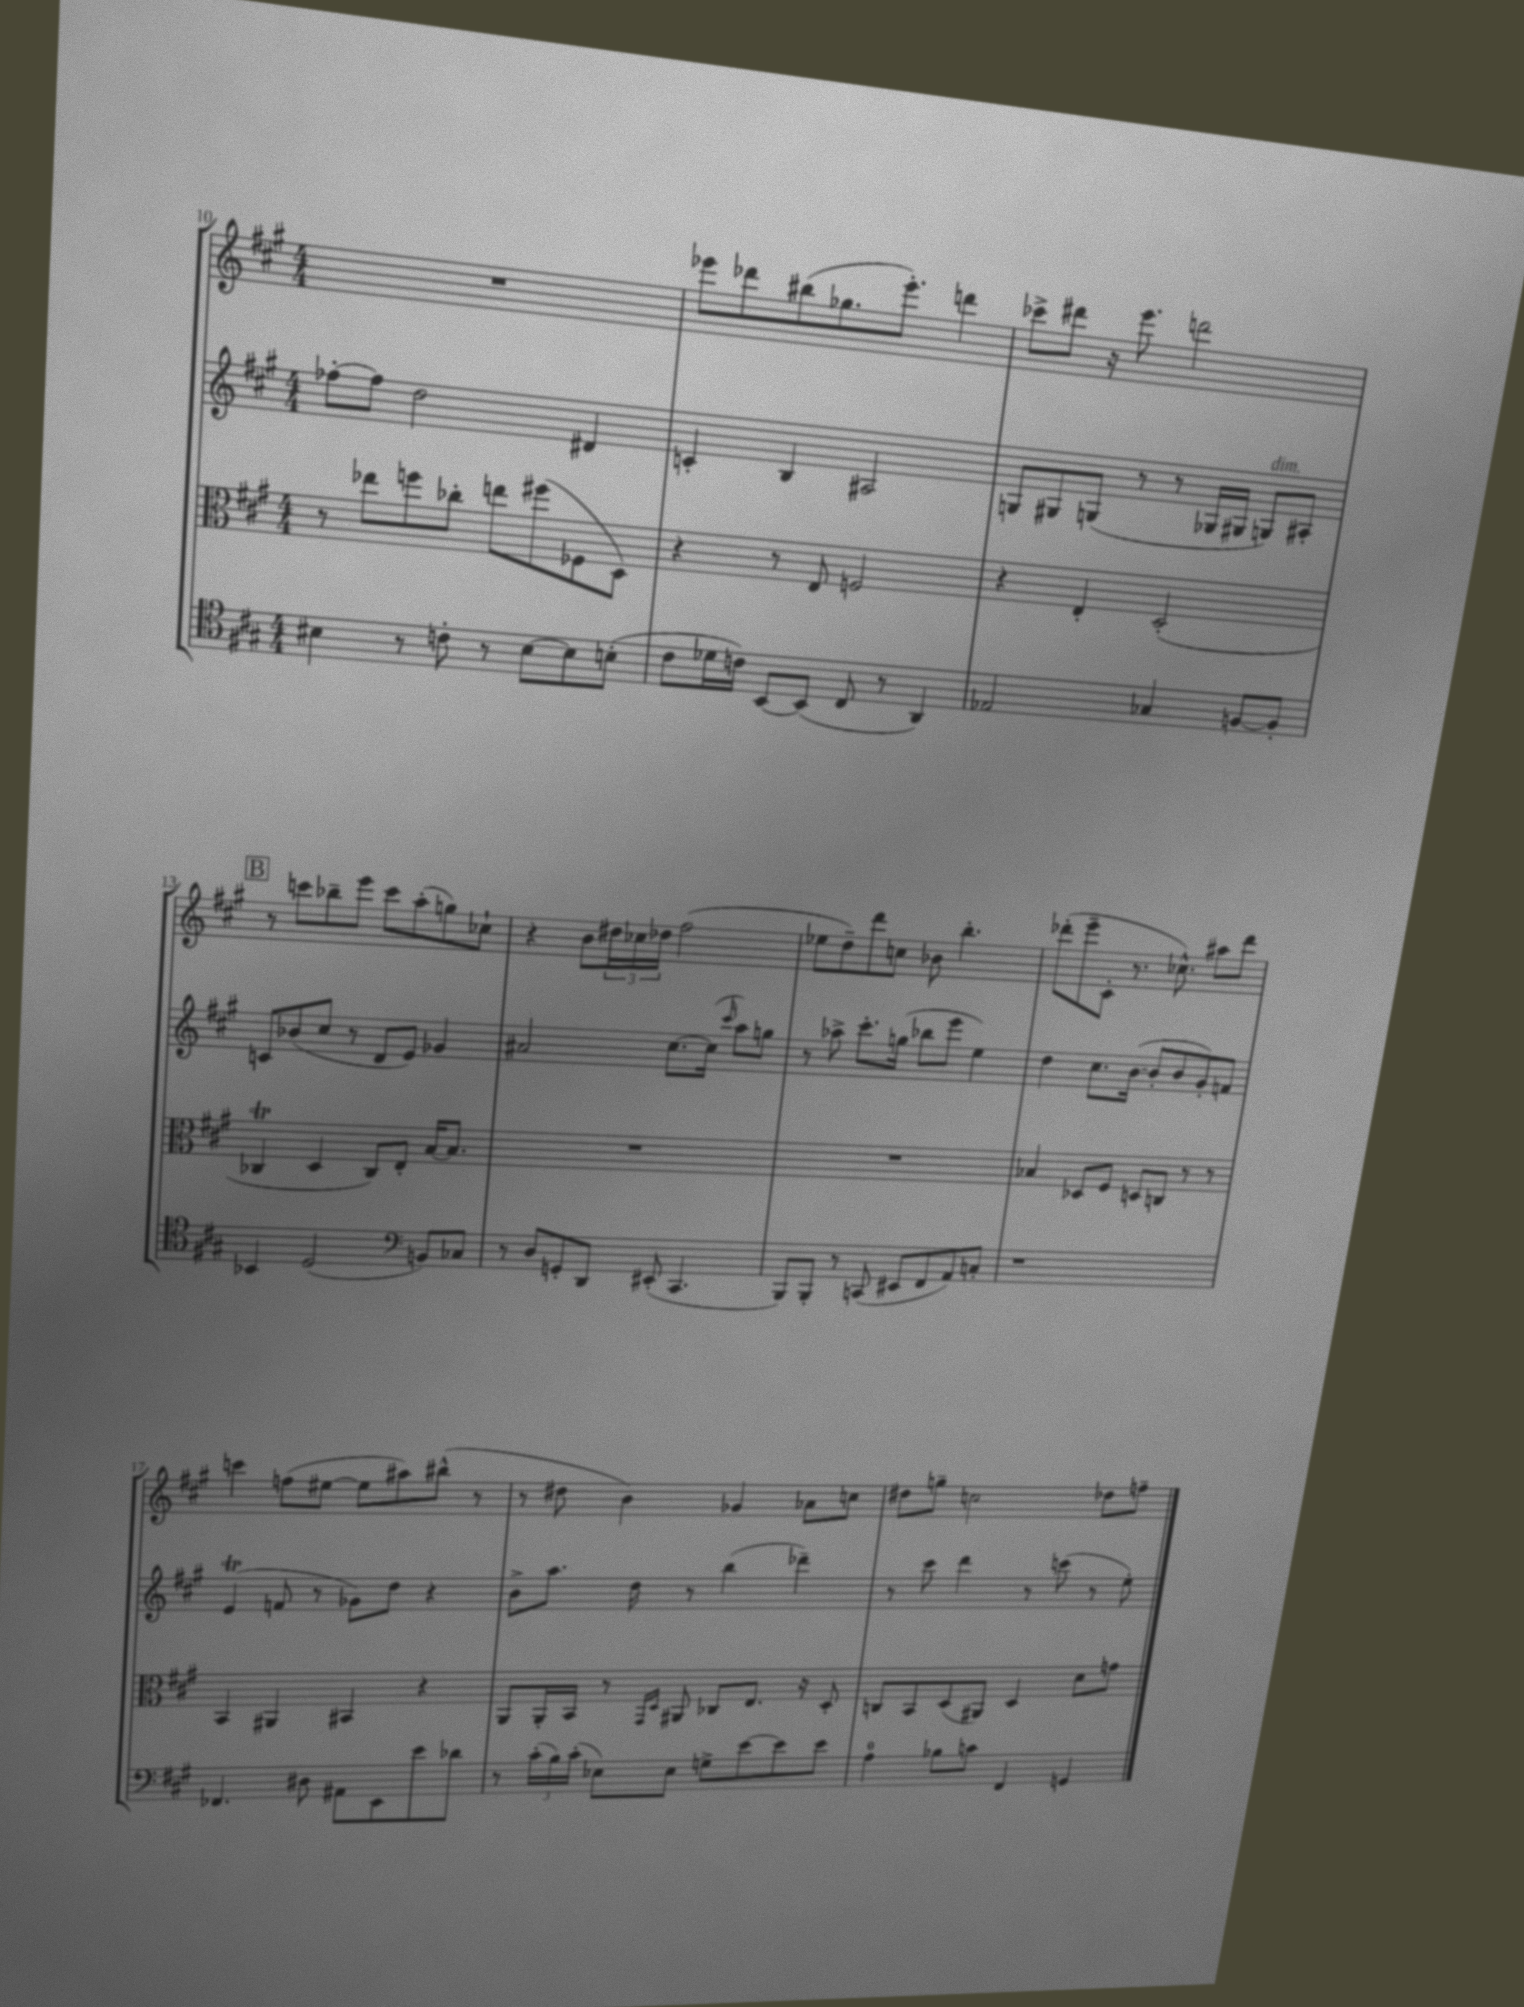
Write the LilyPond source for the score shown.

<<
\new StaffGroup <<
\new Staff = "s0" {
    \clef treble \key a \major \numericTimeSignature \time 4/4
    R1 |
    ees'''8 des'''8 bis''8( ges''8. ees'''8.-.) d'''4 |
    ces'''8-> dis'''8 r16 e'''8. d'''2 |
    \mark \markup { \box "B" } r8 c'''8 bes''8-- e'''8 c'''8 a''8-.( g''8) ces''8-! |
    r4 b'8 \tuplet 3/2 { dis''16 ces''16 des''16 } fis''2( |
    ees''8 d''8--) d'''8 c''8 bes'8 b''4.-. |
    des'''8-.( e'''8-- cis'8-. r8. ces''8.-^) ais''8 des'''8 |
    c'''4 f''8( eis''8~ eis''8 ais''8) bis''8-^( r8 |
    r8 dis''8 b'4) ges'4 aes'8 c''8 |
    dis''8 g''8-- c''2 des''8 f''8-- \bar "|." |
}
\new Staff = "s1" {
    \clef treble \key a \major \numericTimeSignature \time 4/4
    fes''8~-. fes''8 d''2 dis'4 |
    c'4-. b4 ais2 |
    g8 gis8 g8( r8 r8 ges16 gis16 g8^\markup { \italic "dim." }) ais8-. |
    \mark \markup { \box "B" } c'8 bes'8( cis''8 r8 d'8 e'8) ges'4 |
    ais'2 cis''8.~ cis''16( \grace { cis'''16 } a''8) g''8 |
    r8 aes''8-> cis'''8.-. g''16( bes''8 e'''8 e''4) |
    d''4 cis''8. b'16~( b'8-. b'8 gis'8-.) f'8 |
    e'4\trill( f'8 r8 ges'8) d''8 r4 |
    b'8-> a''8. d''16 r8 b''4( des'''4--) |
    r8 cis'''8 d'''4 r8 c'''8( r8 e''8-.) \bar "|." |
}
\new Staff = "s2" {
    \clef alto \key a \major \numericTimeSignature \time 4/4
    r8 ees''8 f''8 ces''8-. e''8 fis''8( fes8 d8) |
    r4 r8 e8 f2 |
    r4 e4-. d2-.( |
    \mark \markup { \box "B" } ces4\trill d4 ces8) e8-. b16~ b8. |
    R1 |
    R1 |
    bes4 des8 fis8 d8 c8 r8 r8 |
    b,4 ais,4 bis,4 r4 |
    a,8 a,16-. b,16 r8 \grace { gis,16 d16 } ais,8 ces8 e8. r16 d8-. |
    c8 b,8 d8( ais,8) d4 d'8 g'8 \bar "|." |
}
\new Staff = "s3" {
    \clef tenor \key a \major \numericTimeSignature \time 4/4
    bis4 r8 c'8-. r8 bis8~ bis8 b8-.( |
    cis'8 des'16 c'16) b,8~ b,8( cis8 r8 a,4) |
    ees2 ges4 f8~ f8-. |
    \mark \markup { \box "B" } bes,4 d2( \clef bass b,8) ces8 |
    r8 d8 g,8-. d,8 eis,8-.( cis,4. |
    b,,8) b,,8-. r8 c,8( eis,8 fis,8 a,8) c8-. |
    r1 |
    fes,4. dis8 ais,8 e,8 e'8 des'8 |
    r8 \tuplet 3/2 { cis'16-.( b16) cis'16-.( } ees8) ees8 g8-> e'8~ e'8 e'8 |
    a4-0 bes8 c'8 fis,4 g,4 \bar "|." |
}
>>
>>
\layout { \context { \Score currentBarNumber = #10 } }
